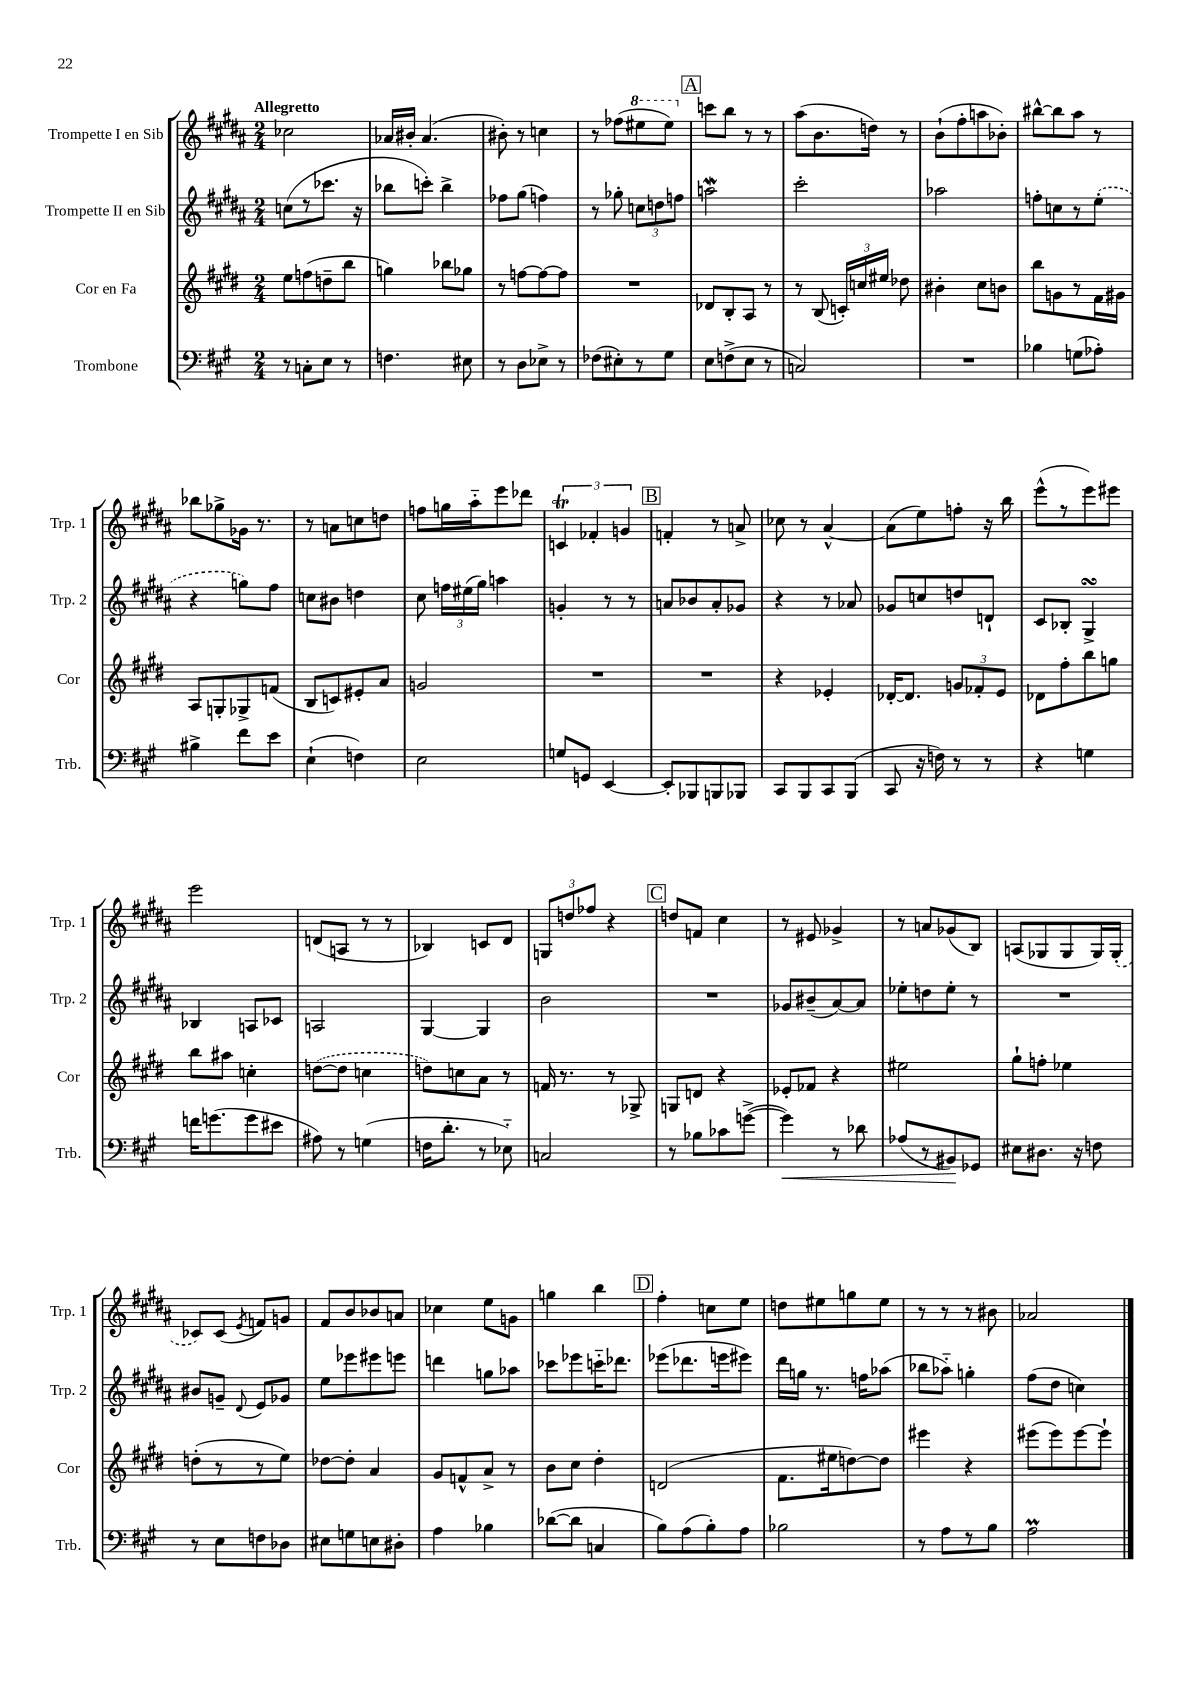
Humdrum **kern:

**kern	**kern	**kern	**kern
*staff4	*staff3	*staff2	*staff1
*clefF4	*clefG2	*clefG2	*clefG2
*k[f#c#g#]	*k[f#c#g#d#]	*k[f#c#g#d#a#]	*k[f#c#g#d#a#]
*M2/4	*M2/4	*M2/4	*M2/4
8r	8ee	(8cc	2cc-
8C'	(8ff	8r	.
8E	8dd~	8.ccc-	.
8r	8bb	.	.
.	.	16r	.
=	=	=	=
4.F	4gg)	8bb-	16a-
.	.	.	16b#'
.	.	8ccc')	(4.a-
.	8bb-	4bb-^	.
8E#	8gg-	.	.
=	=	=	=
8r	8r	8ff-	8b#')
8D	[8ff	(8gg#	8r
8E-^	8ff_	4ff)	4cc
8r	8ff]	.	.
=	=	=	=
(8F-	2r	8r	8r
8E#')	.	8gg-'	(8ff-
8r	.	12cc	8eee#
.	.	12dd	.
8G#	.	.	8eee#)
.	.	12ff	.
=	=	=	=
8E	8d-	2aa	8ccc
(8F^	8B'	.	8bb
8E	8A	.	8r
8r	8r	.	8r
=	=	=	=
2C)	8r	2ccc#'	(8aa#
.	(8B	.	8.b
.	24c')	.	.
.	24cc	.	.
.	.	.	16dd)
.	24ee#	.	.
.	8dd-	.	8r
=	=	=	=
2r	4b#'	2aa-	(8b`
.	.	.	8ff#'
.	8cc#	.	8aa
.	8b	.	8b-')
=	=	=	=
4B-	8bb	8ff'	[8bb#^^
.	8g	8cc	8bb#]
(8G	8r	8r	8aa#
8A-')	16f#	(8ee'	8r
.	16g#	.	.
=	=	=	=
4B#^	8A	4r	8bb-
.	8G'	.	8gg-^
8f#	8G-^	8gg)	16g-
.	.	.	8.r
8e	(8f	8ff#	.
=	=	=	=
(4E`	8B	8cc	8r
.	8c)	8b#	8a
4F)	8e#'	4dd	8cc
.	8a	.	8dd
=	=	=	=
2E	2g	8cc#	8ff
.	.	24ff	16gg
.	.	(24ee#	.
.	.	.	16aa#'~
.	.	24gg#)	.
.	.	4aa	8eee
.	.	.	8ddd-
=	=	=	=
8G	2r	4g'	6c
8GG	.	.	.
.	.	.	6f-'
[4EE	.	8r	.
.	.	.	6g
.	.	8r	.
=	=	=	=
8EE']	2r	8a	4f'
8BBB-	.	8b-	.
8BBB	.	8a'	8r
8BBB-	.	8g-	8a^
=	=	=	=
8CC#	4r	4r	8cc-
8BBB	.	.	8r
8CC#	4e-'	8r	[4a#^^
(8BBB	.	8a-	.
=	=	=	=
8CC#	[16d-'	8g-	(8a#]
.	8.d-]	.	.
16r	.	8cc	8ee)
16F)	.	.	.
8r	12g	8dd	8ff'
.	12f-'	.	.
8r	.	8d`	16r
.	12e	.	.
.	.	.	16bb
=	=	=	=
4r	8d-	8c#	(8eee^^
.	8ff#'	8B-'	8r
4G	8bb	4G#^	8eee)
.	8gg	.	8eee#
=	=	=	=
16f	8bb	4B-	2eee
(8.g	.	.	.
.	8aa#	.	.
8g	4cc'	8A	.
8e#	.	8c-	.
=	=	=	=
8A#)	([8dd	2A	(8d
8r	8dd]	.	8A
(4G	4cc	.	8r
.	.	.	8r
=	=	=	=
16F	8dd)	[4G#	4B-)
8.d'	.	.	.
.	8cc	.	.
8r	8a	4G#]	8c
8E-'~)	8r	.	8d#
=	=	=	=
2C	16f	2b	12G
.	8.r	.	.
.	.	.	12dd
.	.	.	12ff-
.	8r	.	4r
.	8G-^	.	.
=	=	=	=
8r	8G	2r	8dd
8B-	8d	.	8f
8c-	4r	.	4cc#
([8g^	.	.	.
=	=	=	=
4g])	8e-'	8g-	8r
.	8f-	(8b#~	8e#
8r	4r	[8a#)	4g-^
8d-	.	8a#]	.
=	=	=	=
(8A-	2ee#	8ee-'	8r
8r	.	8dd	8a
8BB#)	.	8ee-'	(8g-
8GG-	.	8r	8B)
=	=	=	=
8E#	8gg#`	2r	(8A
8.D#	8ff'	.	8G-
.	4ee-	.	8G-
16r	.	.	.
8F	.	.	16G-)
.	.	.	(16G-'
=	=	=	=
8r	(8dd'	8b#	8c-)
8E	8r	8g~	(8c-
.	.	8qqd#	8qe
8F	8r	8e	8f)
8D-	8ee)	8g-	8g
=	=	=	=
8E#	[8dd-	8ee	8f#
8G	8dd-']	8eee-	8b
8E	4a	8eee#	8b-
8D#'	.	8eee	8a
=	=	=	=
4A	8g#	4ddd	4cc-
.	8f^^	.	.
4B-	8a^	8gg	8ee
.	8r	8aa-	8g
=	=	=	=
([8d-	8b	8ccc-	4gg
8d-]	8cc#	8eee-	.
4C	4dd#'	16ccc'~	4bb
.	.	8.ddd-	.
=	=	=	=
8B)	(2d	(8eee-	4ff#'
(8A	.	8.ddd-	.
8B')	.	.	8cc
.	.	16eee	.
8A	.	8eee#)	8ee
=	=	=	=
2B-	8.f#	16ddd#	8dd
.	.	16gg	.
.	.	8.r	8ee#
.	16ee#	.	.
.	[8dd)	.	8gg
.	.	16ff	.
.	8dd]	(8aa-	8ee#
=	=	=	=
8r	4eee#	8bb-	8r
8A	.	8aa-'~)	8r
8r	4r	4gg'	8r
8B	.	.	8b#
=	=	=	=
2A	(8eee#	(8ff#	2a-
.	8eee#)	8dd#	.
.	[8eee#	4cc)	.
.	8eee#`]	.	.
==	==	==	==
*-	*-	*-	*-
